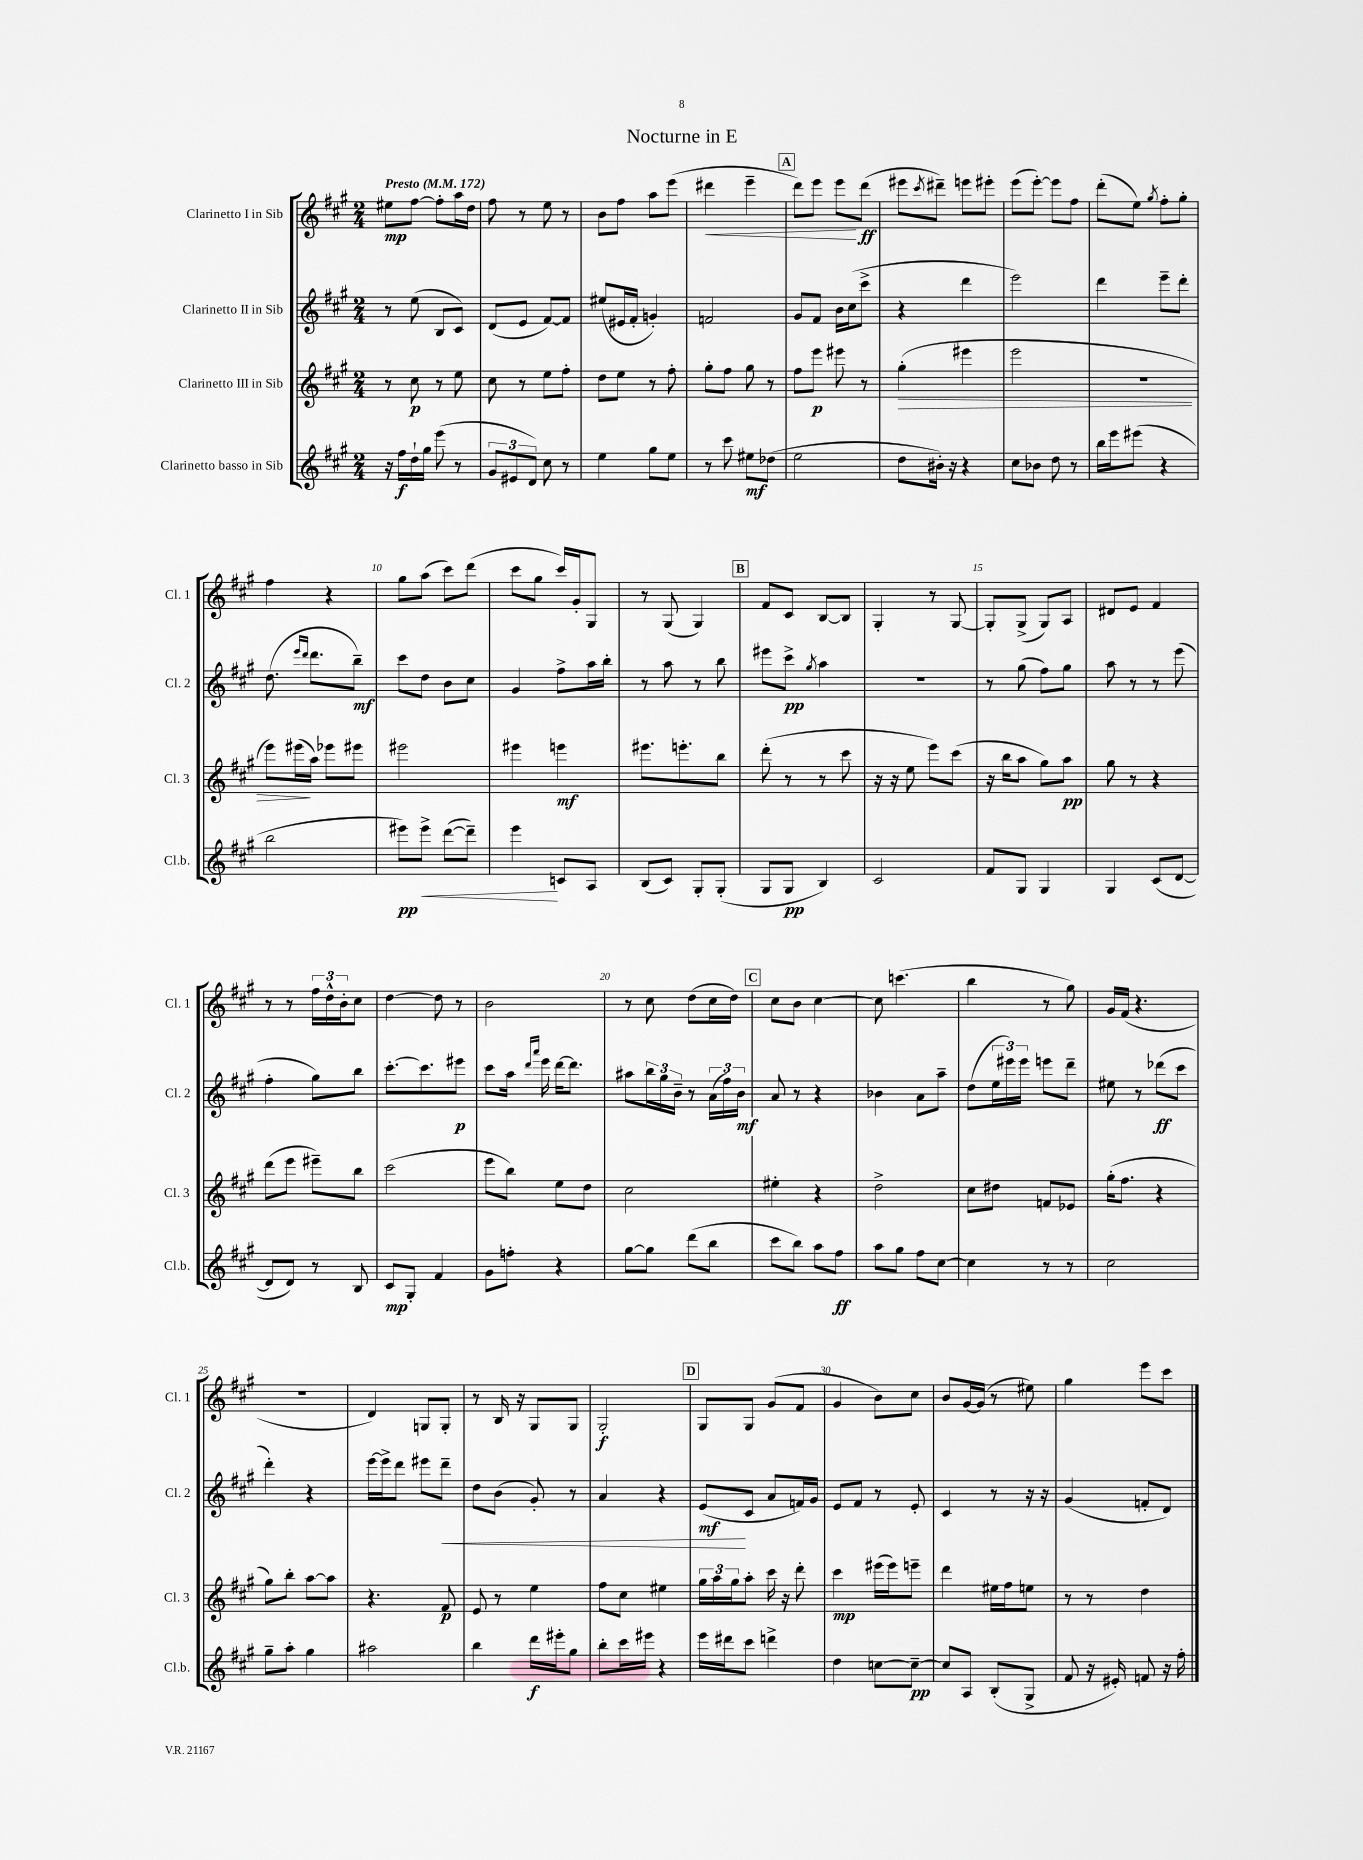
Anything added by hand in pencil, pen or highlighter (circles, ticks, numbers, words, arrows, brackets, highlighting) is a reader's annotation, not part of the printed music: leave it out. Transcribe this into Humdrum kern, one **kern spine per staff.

**kern	**kern	**kern	**kern
*staff4	*staff3	*staff2	*staff1
*clefG2	*clefG2	*clefG2	*clefG2
*k[f#c#g#]	*k[f#c#g#]	*k[f#c#g#]	*k[f#c#g#]
*M2/4	*M2/4	*M2/4	*M2/4
*MM172	*MM172	*MM172	*MM172
16r	8r	8r	8ee#\L
16ff#\LL	.	.	.
16dd`\	8cc#\	(8ee\	[8ff#\J
16gg#\JJ	.	.	.
(8eee\	8r	8B/L	8ff#'\]L
8r	8ee\	8c#/J)	16aa\L
.	.	.	16dd\JJ
=	=	=	=
12g#/L	8cc#\	(8d/L	8ff#\
12e#/	.	.	.
.	8r	8e/J	8r
12d/J)	.	.	.
8cc#\	8ee\L	[8f#/L)	8ee\
8r	8ff#'\J	8f#/]J	8r
=	=	=	=
4ee\	8dd\L	(8ee#/L	8b\L
.	8ee\J	16e#/L	8ff#\J
.	.	16f#'/JJ	.
8gg#\L	8r	4g'/)	8aa\L
8ee\J	8ff#'\	.	(8eee\J
=	=	=	=
8r	8gg#'\L	2f/	4ddd#\
8ccc#\	8ff#\J	.	.
8ee#\L	8gg#\	.	4eee~\
(8dd-\J	8r	.	.
=	=	=	=
2ee\	8ff#\L	8g#/L	8ddd\L)
.	8eee\J	8f#/J	8eee\J
.	8eee#\	16b\LL	8eee\L
.	.	(16cc#\J	.
.	8r	8ccc#^\J	(8ddd\J
=	=	=	=
8dd\L	(4gg#'\	4r	8eee#\L
.	.	.	8qccc#/
16b#'\Jk)	.	.	8ddd#~\J)
16r	.	.	.
4r	4eee#\	4ddd\	8eee\L
.	.	.	8eee#'\J
=	=	=	=
8cc#\L	2eee\	2eee\)	(8eee\L
8b-\J	.	.	[8eee'\J)
8dd\	.	.	8eee\]L
8r	.	.	8ff#\J
=	=	=	=
16bb\LL	2r	4ddd\	(8ddd'\L
16eee\J	.	.	.
(8eee#\J	.	.	8ee\J)
.	.	.	8qgg#/
4r	.	8eee~\L	8ff#'\L
.	.	8ddd'\J	8gg#'\J
=	=	=	=
2bb\	8eee\L)	(8.dd\	4ff#\
.	(16eee#\L	.	.
.	.	16qqeee/LL	.
.	.	16qqddd/JJ	.
.	16aa\JJ)	8.ddd\L	.
.	8eee-\L	.	4r
.	8eee#\J	8bb~\J)	.
=	=	=	=
8eee#\L)	2eee#\	8ccc#\L	8gg#\L
8eee#^\J	.	8dd\J	(8aa\J
([8ddd\L	.	8b\L	8ccc#\L)
8ddd~\]J)	.	8cc#\J	(8ddd\J
=	=	=	=
4eee\	4eee#\	4g#/	8ccc#\L
.	.	.	8gg#\J
8c/L	4eee\	8ff#^\L	16ccc#/LL)
.	.	.	16g#'/J
8A/J	.	16aa\L	8G#/J
.	.	16bb'\JJ	.
=	=	=	=
(8B/L	8.eee#\L	8r	8r
8c#/J)	.	8aa\	(8G#/
.	8.eee'\	.	.
8G#'/L	.	8r	4G#/)
(8G#'/J	8bb\J	8bb\	.
=	=	=	=
8G#/L	(8ddd'\	8eee#\L	8f#/L
8G#/J	8r	8ccc#^\J	8c#/J
.	.	8qgg#/	.
4B/)	8r	4aa\	[8B/L
.	8ccc#\	.	8B/]J
=	=	=	=
2c#/	16r	2r	4G#'/
.	16r	.	.
.	8ee\	.	.
.	8eee\L)	.	8r
.	(8ccc#\J	.	[8G#/
=	=	=	=
8f#/L	16r	8r	8G#'/]L
.	16bb\LK	.	.
8G#/J	8aa\J	(8gg#\	(8G#^/J
4G#/	8gg#\L)	8ff#\L)	8G#/L)
.	8aa\J	8gg#\J	8A/J
=	=	=	=
4G#/	8gg#\	8aa\	8d#/L
.	8r	8r	8e/J
(8c#/L	4r	8r	4f#/
[8d/J	.	(8eee\	.
=	=	=	=
8d/]L	(8ddd\L	4ff#'\	8r
8d/J)	8eee\J	.	8r
8r	8eee#~\L)	8gg#\L)	24ff#\LL
.	.	.	24dd^^\
.	.	.	24b'\J
8B/	8bb\J	8bb\J	8cc#\J
=	=	=	=
8c#/L	(2ccc#\	[8.ccc#'\L	[4dd\
8G#'/J	.	.	.
.	.	8.ccc#\]	.
4f#/	.	.	8dd\]
.	.	8eee#\J	8r
=	=	=	=
8g#\L	8eee\L	8ccc#\L	2b\
8ff'\J	8bb\J)	16aa\Jk	.
.	.	16qqddd/LL	.
.	.	16qqaaa/JJ	.
.	.	16eee\	.
4r	8ee\L	[16ddd\LK	.
.	.	8.ddd\]J	.
.	8dd\J	.	.
=	=	=	=
[8gg#\L	2cc#\	8aa#\L	8r
8gg#\]J	.	24bb\L	8cc#\
.	.	24gg#\	.
.	.	24b~\JJ	.
(8ddd\L	.	8r	(8dd\L
8bb\J	.	(24a\LL	16cc#\L
.	.	24ff#\)	.
.	.	.	16dd\JJ)
.	.	24b\JJ	.
=	=	=	=
8ccc#\L	4ee#'\	8a/	8cc#\L
8bb\J)	.	8r	8b\J
8aa\L	4r	4r	[4cc#\
8ff#\J	.	.	.
=	=	=	=
8aa\L	2dd^\	4b-\	8cc#\]
8gg#\J	.	.	(4.ccc\
8ff#\L	.	8a\L	.
[8cc#\J	.	8aa~\J	.
=	=	=	=
4cc#\]	8cc#\L	(8dd\L	4bb\
.	8dd#\J	24ee\L	.
.	.	24eee#\)	.
.	.	24eee#\JJ	.
8r	8f/L	8eee\L	8r
8r	8e-/J	8ddd~\J	8gg#\)
=	=	=	=
2cc#\	(16gg#'\LK	8ee#\	16g#/LL
.	8.ff#\J	.	(16f#/JJ
.	.	8r	4.r
.	4r	(8ddd-\L	.
.	.	8ccc#\J	.
=	=	=	=
8gg#~\L	8gg#\L)	4ddd'\)	2r
8aa'\J	8bb'\J	.	.
4gg#\	[8aa\L	4r	.
.	8aa\]J	.	.
=	=	=	=
2aa#\	4.r	[16eee\LL	4d/)
.	.	16eee^\]J	.
.	.	8ddd\J	.
.	.	8eee#\L	8G/L
.	8f#/	8ddd~\J	8G'/J
=	=	=	=
4bb\	8e/	8dd\L	8r
.	8r	(8b\J	16B/
.	.	.	16r
16ddd\LL	4ee\	8g#'/)	8G#/L
16eee#'\J	.	.	.
8gg#\J	.	8r	8G#/J
=	=	=	=
8bb'\L	8ff#\L	4a/	2G#'/
16ccc#\L	8cc#\J	.	.
16eee#\JJ	.	.	.
4r	4ee#\	4r	.
=	=	=	=
16eee\LL	24gg#\LL	(8e/L	8G#/L
.	24aa\	.	.
16ddd#\J	.	.	.
.	24gg#\J	.	.
8ccc#\J	8aa'\J	8c#/J	8G#/J
4ddd^\	16ccc#\	8a/L	(8g#/L
.	16r	.	.
.	8ddd'\	16f/L)	8f#/J
.	.	16g#/JJ	.
=	=	=	=
4dd\	4ccc#\	8e/L	4g#/
.	.	8f#/J	.
[8cc\L	(16eee#\LL	8r	8b\L)
.	16eee#\J)	.	.
8cc~\_J	8eee~\J	8e'/	8cc#\J
=	=	=	=
8cc/]L	4ddd\	4c#/	8b/L
8A/J	.	.	[16g#/L
.	.	.	(16g#/]JJ
(8B'/L	16ee#\LL	8r	8r
.	16ff#\J	.	.
8G#^/J	8ee\J	16r	8ee#\)
.	.	16r	.
=	=	=	=
8f#/	8r	(4g#/	4gg#\
16r	8r	.	.
16e#'/)	.	.	.
8f/	4dd\	8f'/L	8eee\L
16r	.	8d/J)	8ccc#\J
16ff#'\	.	.	.
==	==	==	==
*-	*-	*-	*-
